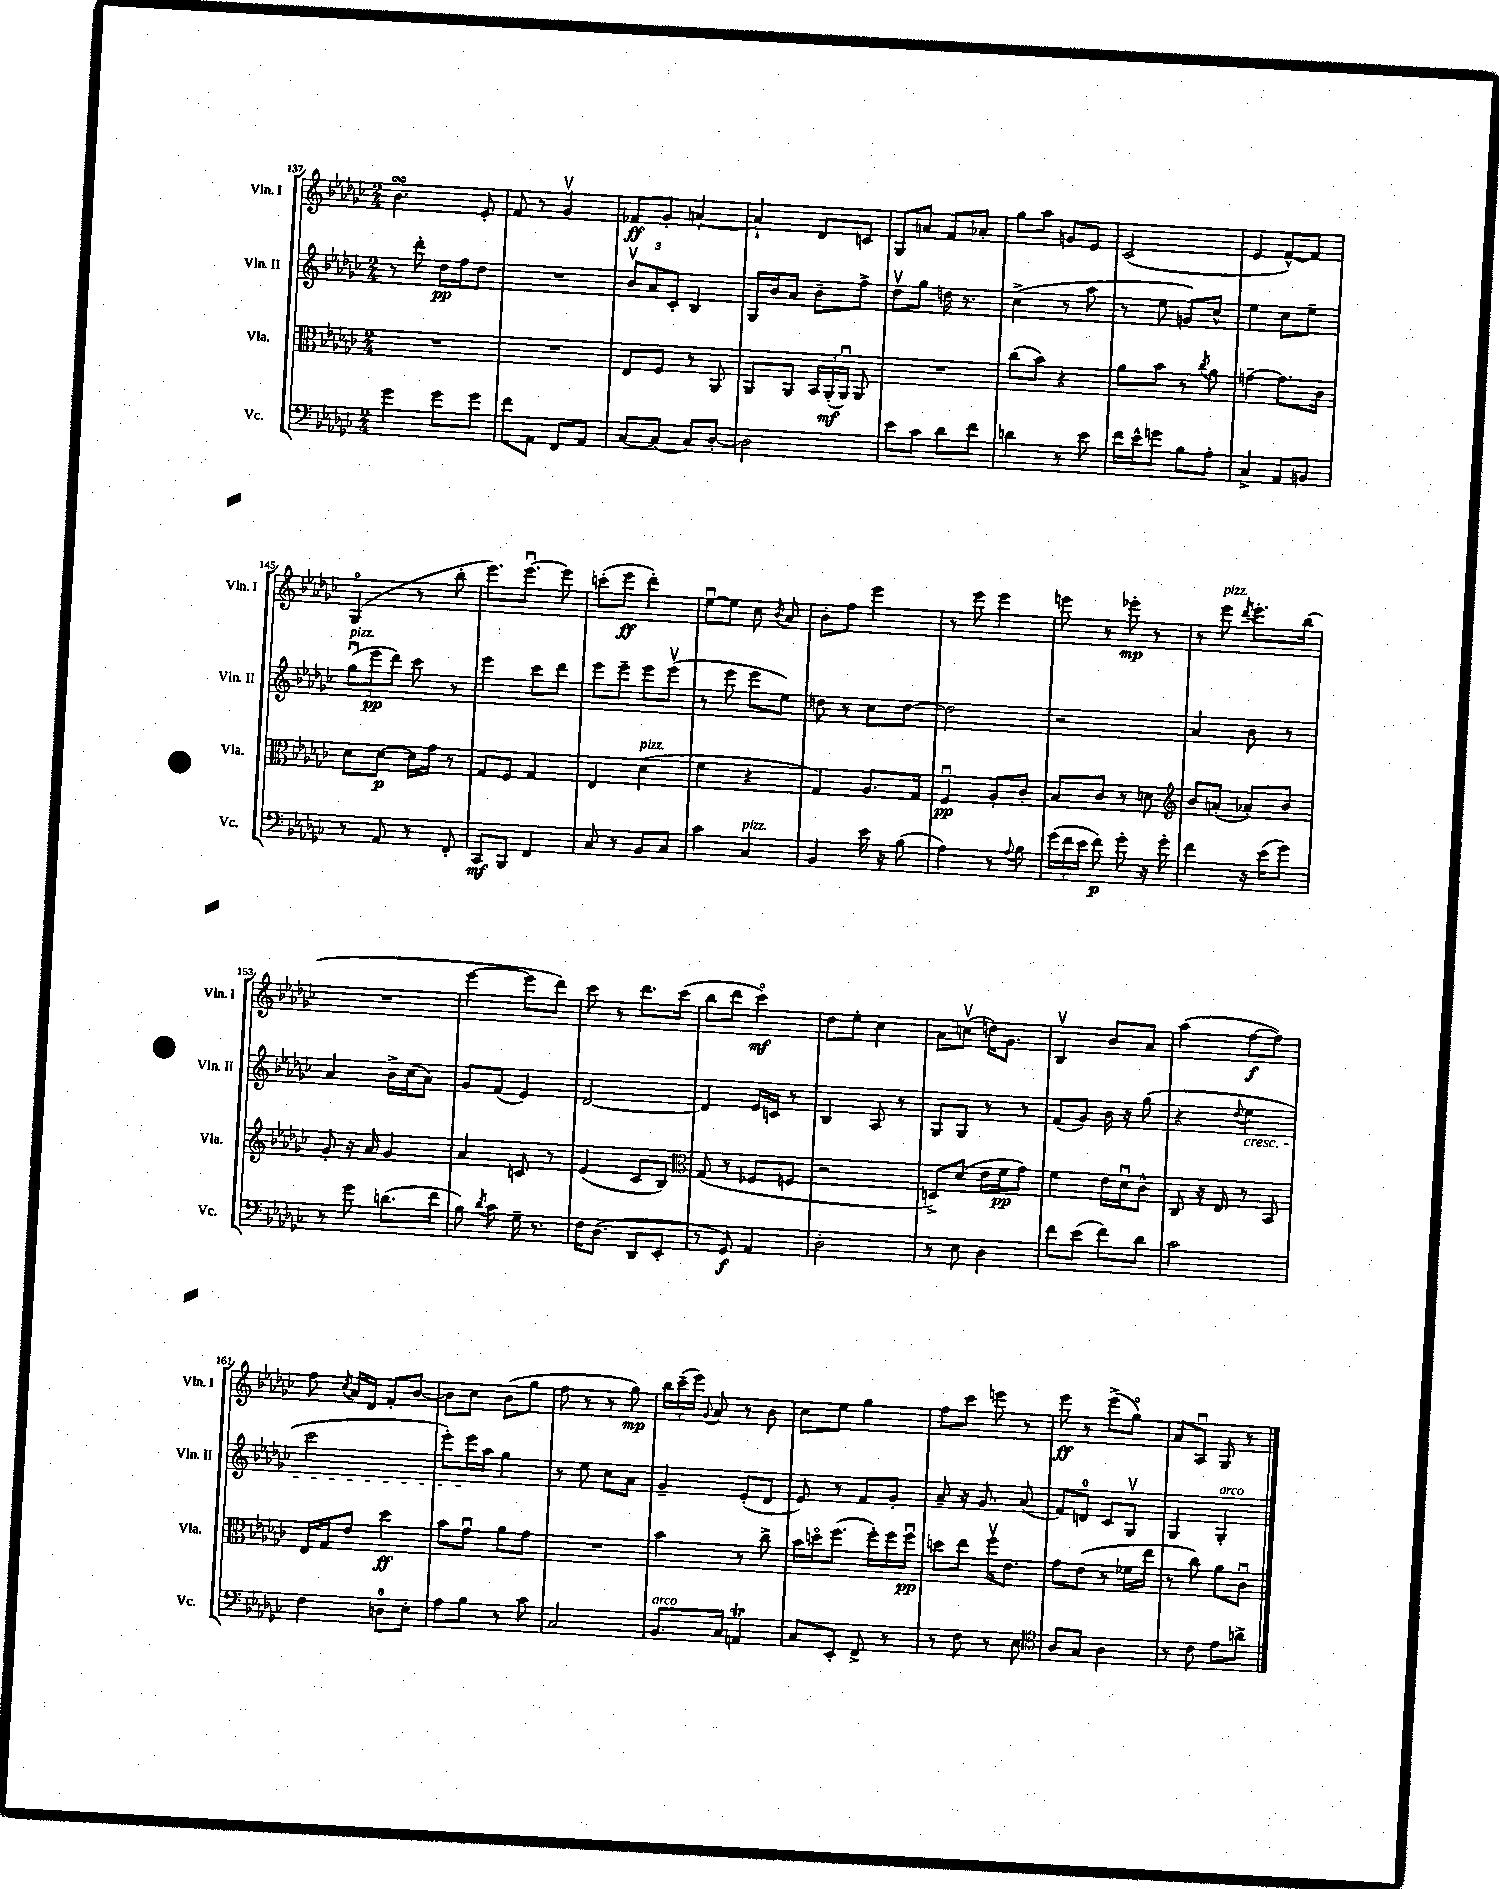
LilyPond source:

<<
\new StaffGroup <<
\new Staff = "s0" \with { instrumentName = "Vln. I" shortInstrumentName = "Vln. I" } {
    \clef treble \key ges \major \numericTimeSignature \time 2/4
    \autoBeamOff bes'4.\turn ees'8-. |
    f'8 r8 ges'4\upbow |
    fes'8[\ff ges'8]-. a'4~-. |
    a'4-! des'8[ c'8] |
    ges8[ a'8] f'8[ aes'8]-. |
    ges''8[ aes''8] g'8[ ees'8] |
    ces'2( |
    ees'4 f'8[~-^) f'8] |
    ges4\flageolet( r8 bes''8-. |
    ees'''8.[) ees'''8.]~\downbow ees'''8 |
    c'''8[-.( ees'''8]\ff des'''4-.) |
    ees''8[~\downbow ees''8] ces''8 \acciaccatura { bes'8 } aes'8 |
    bes'8[-. f''8] ees'''4 |
    r8 ees'''8 ees'''4 |
    e'''8 r8 ees'''8-.\mp r8 |
    r8 ees'''8^\markup { \italic "pizz." } \acciaccatura { des'''8 } ees'''8.[-. bes''16]( |
    R2 |
    ees'''4~ ees'''8[ des'''8]) |
    ces'''8 r8 des'''8.[ ces'''16]( |
    bes''8[ des'''8] ces'''4\flageolet\mf) |
    des''8[ ees''8]-. ces''4 |
    aes'8[ c''8]\upbow( d''16[) ges'8.] |
    bes4\upbow bes'8[ aes'8] |
    aes''4( f''8[~\f f''8]) |
    f''8 \acciaccatura { ces''8 } aes'16[ des'16] f'8[-. bes'8]~ |
    bes'8[ ces''8] bes'8[( ges''8] |
    f''8 r8 r8 ges''8\mp) |
    \tuplet 3/2 { bes''16[ ces'''16--( ees'''16]) } \appoggiatura { ges'8 } aes'8 r8 bes'8 |
    ces''8[ ees''8] ges''4 |
    f''8[ ces'''8] e'''8 r8 |
    ees'''8\ff r8 ees'''8[->( ges''8]\flageolet) |
    aes'8[ aes8]\downbow ges8 r8 \bar "|." |
}
\new Staff = "s1" \with { instrumentName = "Vln. II" shortInstrumentName = "Vln. II" } {
    \clef treble \key ges \major \numericTimeSignature \time 2/4
    \autoBeamOff r8 des'''8-. des''16[\pp f''16 des''8] |
    R2 |
    \tuplet 3/2 { bes'8[\upbow aes'8 ces'8]-. } bes4 |
    ges16[ bes'16 aes'8] bes'8[-- f''8]-> |
    des''8[\upbow ges''8] d''16 r8. |
    ces''4->( r8 aes''8 |
    r8 ees''8 g'8[) ces''8]-^ |
    ees''4 ces''8[ ees''8]-- |
    \tuplet 3/2 { ges''8[\downbow^\markup { \italic "pizz." }( ees'''8\pp des'''8]) } ces'''8 r8 |
    ees'''4 ces'''8[ des'''8] |
    ees'''8[ ees'''8]-- ees'''8[ ees'''8]\upbow( |
    r8 ees'''8 ees'''8[ ees''8]) |
    d''8 r8 ces''8[ d''8]~ |
    d''2 |
    r2 |
    aes'4 bes'8 r8 |
    aes'4 bes'16[-> ces''16( aes'8]) |
    ges'8[ f'8]( ees'4) |
    des'2~ |
    des'4 ees'16[ c'16] r8 |
    bes4 aes8 r8 |
    ges8[ ges8] r8 r8 |
    f'8[( ges'8]) bes'16 r16 ges''8( |
    r4 \appoggiatura { des''8 } ees''4\cresc |
    ces'''2 |
    ees'''8[-.) ees'''16\! aes''16] ges''4 |
    r8 ees''8 ces''8[ aes'8] |
    ges'4-- ees'8[-.( des'8] |
    ees'8) r8 f'8[ ges'8]-. |
    aes'8-- r16 ges'8. aes'8( |
    f'8[) d'8]-0 ces'8[ ges8]\upbow |
    ges4 ges4-.^\markup { \italic "arco" } \bar "|." |
}
\new Staff = "s2" \with { instrumentName = "Vla." shortInstrumentName = "Vla." } {
    \clef alto \key ges \major \numericTimeSignature \time 2/4
    \autoBeamOff R2 |
    R2 |
    ees8[ f8] r8 aes,8 |
    aes,8[ aes,8] \tuplet 3/2 { bes,16[ aes,16-.\mf( aes,16]\downbow) } aes,8 |
    R2 |
    ces''8[( bes'8]) r4 |
    aes'8[ bes'8] r8 \acciaccatura { ces''8 } aes'8 |
    g'4~-- g'8.[ ces'16] |
    des'8[ des'8]~\p des'16[ ges'16] r8 |
    ges8[ f8] ges4 |
    ees4 des'4^\markup { \italic "pizz." }( |
    f'4 r4 |
    ges4) aes8.[ ges16] |
    f4\downbow\pp aes8[-. ces'8]-. |
    bes8[ ces'8] r8 d'8 |
    \clef treble bes'8[ a'8]-.( aes'8[-.) bes'8] |
    ges'8-. r16 aes'16 ges'4 |
    aes'4 c'8 r8 |
    ees'4( ces'8[ bes8]) |
    \clef alto ges8( r8 fes8[ f8] |
    r2 |
    d8[->) des'8]( ees'16[ f'16\pp ges'8]) |
    f'4 ees'16[ des'16\downbow ces'8]-^ |
    ces8 r16 ees16 r8 bes,8 |
    ees16[ ges16 ees'8] des''4\ff |
    bes'8[ ges'8]\downbow aes'8[ ges'8] |
    R2 |
    bes'4 r8 ces''8-> |
    bes'16[ d''16\flageolet f''8.]( f''16[-.) f''16 f''16]\downbow\pp |
    d''8[ ees''8] f''16[\upbow ees'8.] |
    ges'8[ ees'8]( r8 fes'16[ ees''16] |
    r8 ces''8) aes'8[ ces'8]\downbow \bar "|." |
}
\new Staff = "s3" \with { instrumentName = "Vc." shortInstrumentName = "Vc." } {
    \clef bass \key ges \major \numericTimeSignature \time 2/4
    \autoBeamOff ges'4 ges'8[ ges'8] |
    f'8[ aes,8] f,8[ aes,8] |
    ces8[~ ces8]( ces8[) des8]~-. |
    des2 |
    ees'8[ ces'8] des'8[ f'8] |
    d'4 r8 ees'8 |
    f'16[ ees'16-^ g'8] bes8[ aes8]-. |
    ces4-> aes,8[ b,8] |
    r8 aes,8 r8 f,8-. |
    ces,8[\mf bes,,8] f,4 |
    ces8 r8 bes,8[ ces8] |
    ces'4 ces4^\markup { \italic "pizz." } |
    bes,4 ees'16 r16 bes8( |
    aes4) r8 \appoggiatura { aes8 } bes8 |
    \tuplet 3/2 { ges'16[( f'16 ees'16] } f'8\p) ges'8-. r16 ges'16-. |
    f'4 r16 ees'16[( ges'8]) |
    r8 ges'8 d'8.[( f'16] |
    bes8) \acciaccatura { des'8 } ces'8 ges16-- r8. |
    f16[ des8.]( des,8[ ees,8]-. |
    r8 ges,8\f) aes,4 |
    des2-. |
    r8 ees8 des4 |
    f'8[ ees'8]( f'8[) des'8] |
    ces'2 |
    f4 d8[-0 ees8]-. |
    aes8[ bes8] r8 ces'8 |
    ces2 |
    bes,8.[^\markup { \italic "arco" } ces16] a,4\trill |
    ces8[ ees,8]-. f,8-> r8 |
    r8 f8 r8 ees8 |
    \clef tenor aes8[ ges8] aes4 |
    r8 ces'8 ees'8[ a'8]-> \bar "|." |
}
>>
>>
\layout { \context { \Score currentBarNumber = #137 } }
